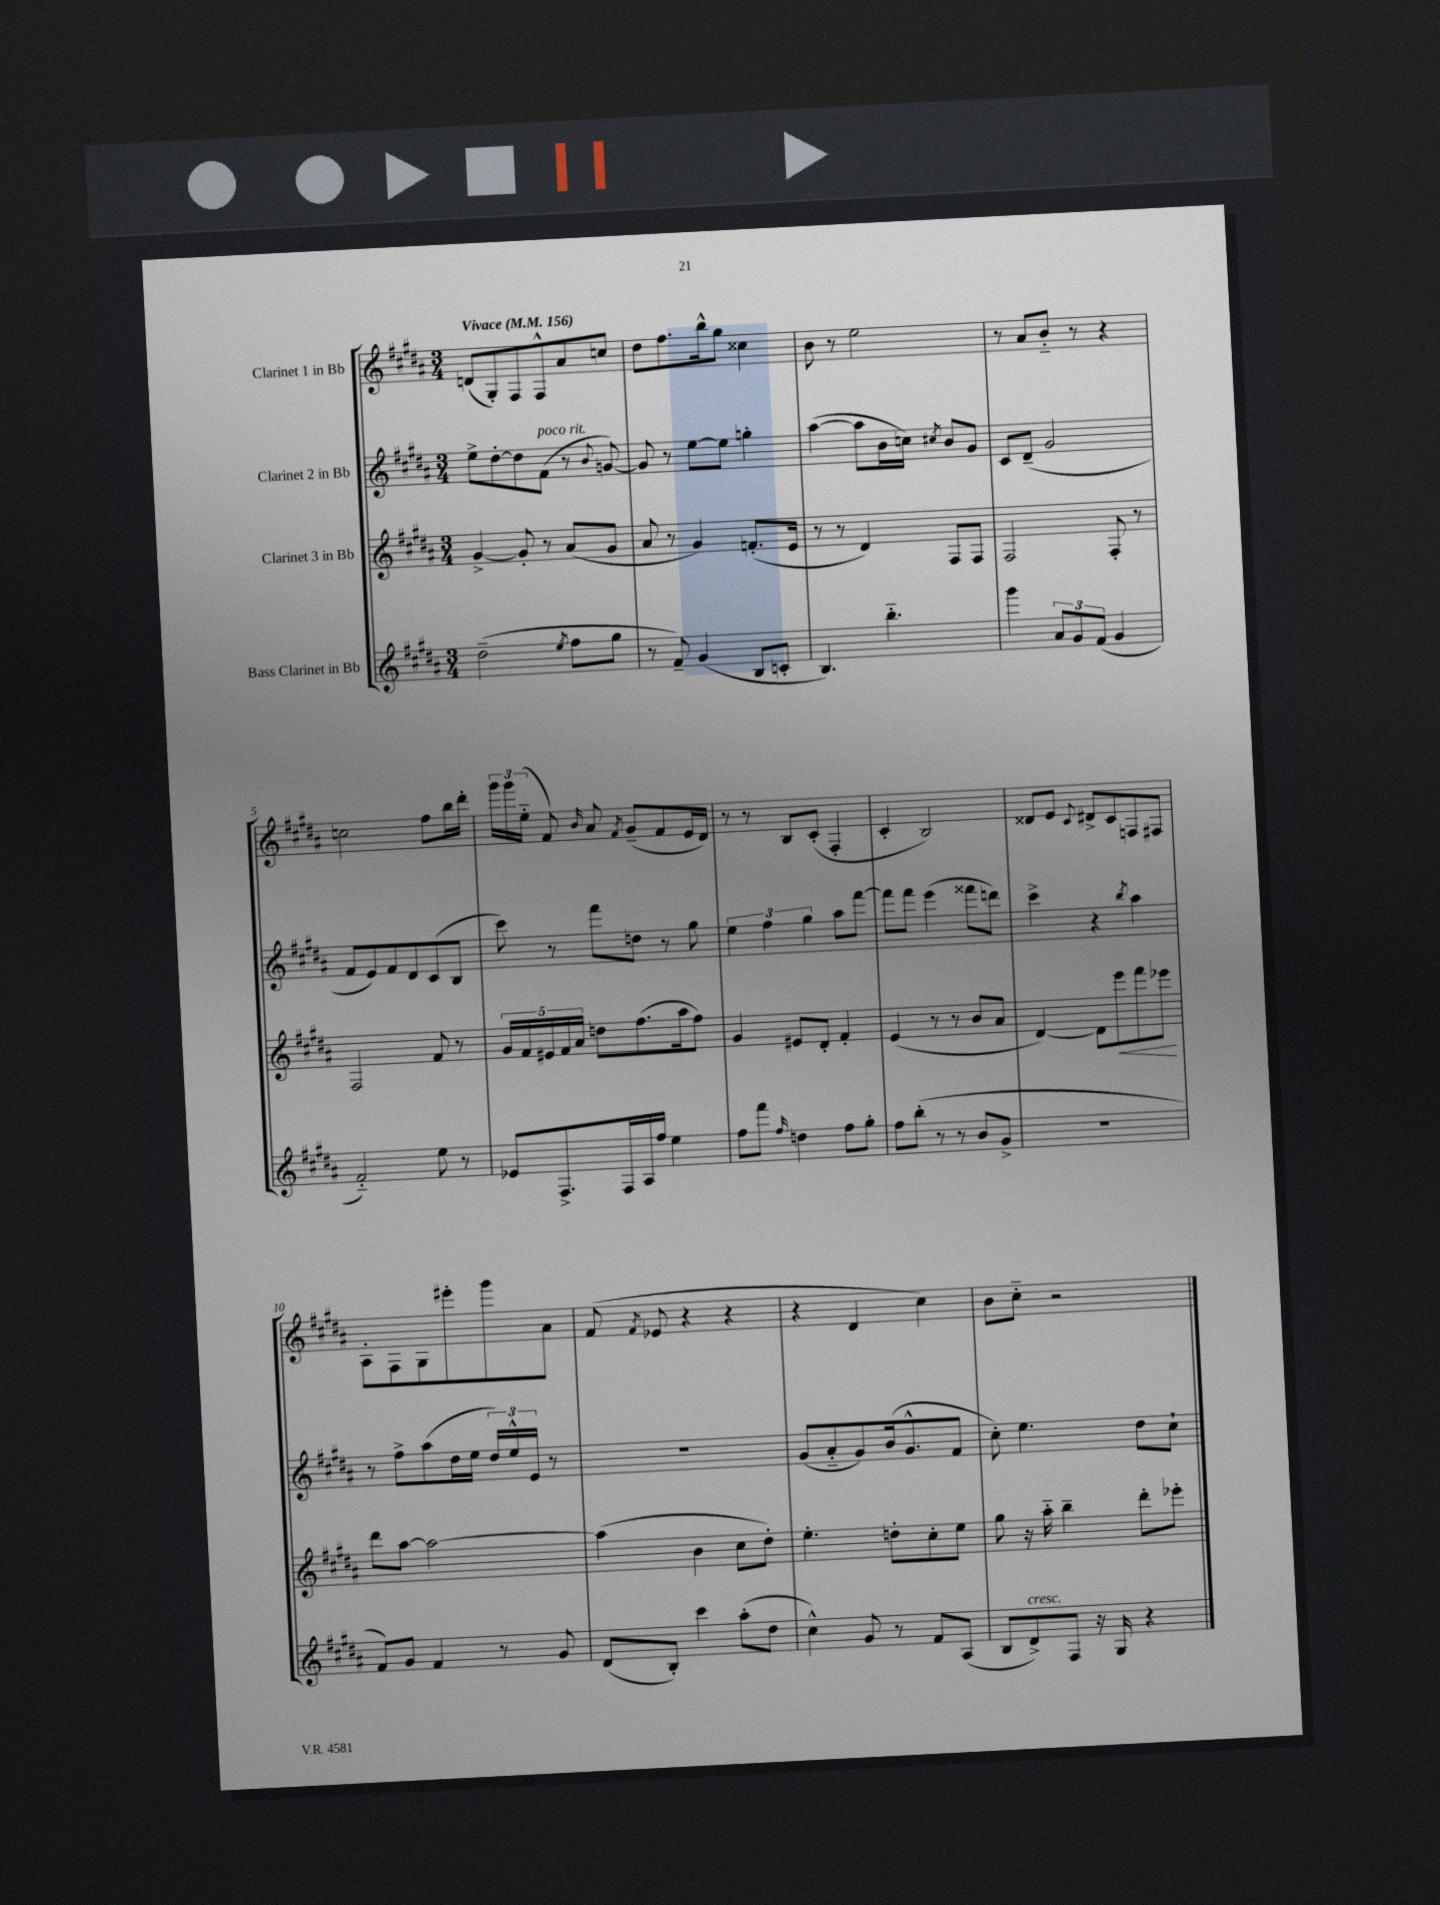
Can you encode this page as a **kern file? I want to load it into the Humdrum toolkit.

**kern	**kern	**dynam	**kern	**kern
*part4	*part3	*part3	*part2	*part1
*staff4	*staff3	*staff3	*staff2	*staff1
*I"Bass Clarinet in Bb	*I"Clarinet 3 in Bb	*	*I"Clarinet 2 in Bb	*I"Clarinet 1 in Bb
*clefG2	*clefG2	*	*clefG2	*clefG2
*k[f#c#g#d#a#]	*k[f#c#g#d#a#]	*	*k[f#c#g#d#a#]	*k[f#c#g#d#a#]
*M3/4	*M3/4	*	*M3/4	*M3/4
*MM156	*MM156	*	*MM156	*MM156
=1	=1	=1	=1	=1
!	!	!	!	!LO:TX:a:B:t=Vivace
(2dd#~\	[4g#^/	.	8ee^\L	(8dn/L
.	.	.	[8dd#'\	8G#'/)
.	8g#'/]	.	8dd#\]	8F#/
!	!	!	!LO:TX:a:i:t=poco rit.	!
.	8r	.	(8f#\J	8F#^^/
8qee/	.	.	.	.
8ff#\L	(8a#/L	.	8r	8a#/
.	.	.	8qqb/	.
8gg#\J	8g#/J	.	[8gn/)	8ccn/J
=2	=2	=2	=2	=2
8r	8a#/	.	8g/]	8dd#\L
8f#~/)	8r	.	8r	8.ff#\
(4g#/	4g#/)	.	[8ee\L	.
.	.	.	.	16bb^^\k
.	.	.	8ee\J]	8gg#\J
8B/L	(8.fn'/L	.	4ggn'\	4cc##X\
8cn'/J	.	.	.	.
.	16e/Jk	.	.	.
=3	=3	=3	=3	=3
4.B/)	8r	.	([4aa#\	8b\
.	8r	.	.	8r
.	4d#/)	.	8aa#\L]	2ee\
4.bb\	.	.	16b\L	.
.	.	.	16ccn\JJ)	.
.	.	.	8qcc#X/	.
.	8F#/L	.	8b/L	.
.	8F#/J	.	8g#/J	.
=4	=4	=4	=4	=4
4ggg#\	2F#/	.	8c#/L	8r
.	.	.	(8d#~/J	8a#/L
12a#/L	.	.	2g#/	8b/J
12g#/	.	.	.	.
.	.	.	.	8r
(12f#/J	.	.	.	.
4g#/	8F#'/	.	.	4r
.	8r	.	.	.
!!LO:LB:g=z
=5	=5	=5	=5	=5
2f#/)	2F#/	.	8f#/L	2ccn\
.	.	.	8e/)	.
.	.	.	8f#/	.
.	.	.	8d#/	.
8ee\	8f#/	.	(8c#/	8ff#\L
8r	8r	.	8B/J	16bb\L
.	.	.	.	16ddd#'\JJ
=6	=6	=6	=6	=6
8e-X/L	20g#/LL	.	8ccc#\)	24ggg#\LL
.	.	.	.	24ggg#\
.	20f#/	.	.	.
.	.	.	.	(24ee\JJ
.	20e#X/	.	.	.
8.F#^/	.	.	8r	8f#/)
.	20f#/	.	.	.
.	20a#/JJ	.	.	.
.	.	.	.	16qqb/
.	8ddn\L	.	8fff#\L	8a#/
16F#/L	.	.	.	.
.	.	.	.	8qf#/
16A#/	(8.ff#\	.	8ddn\J	(8g#~/L
16ff#/JJ	.	.	.	.
4ee\	.	.	8r	8f#/
.	16aa#\k	.	.	.
.	8ff#\J)	.	8gg#\	16e/L
.	.	.	.	16d#/JJ)
=7	=7	=7	=7	=7
8ff#\L	4g#/	.	6ee\	8r
8fff#\J	.	.	.	8r
.	.	.	6ff#\	.
16qqff#/	.	.	.	.
4ddn\	8e#X/L	.	.	8B/L
.	.	.	6gg#\	.
.	8d#'/J	.	.	(8c#'/J
8ff#\L	4f#'/	.	8aa#\L	4F#'/
8gg#'\J	.	.	[8fff#\J	.
=8	=8	=8	=8	=8
8ff#\L	(4e/	.	8fff#\L]	4c#'/
(8bb'\J	.	.	8fff#\J	.
8r	8r	.	(4eee\	2B/)
8r	8r	.	.	.
8b/L	8b/L	.	8fff##X\L	.
8g#^/J	8a#/J	.	8dddn\J)	.
=9	=9	=9	=9	=9
2.r	[4d#/)	.	4ccc#^\	8d##X/L
.	.	.	.	8e/J
.	.	.	.	8qqc#/
.	8d#\L]	.	4r	8d#X^/L
!	!	!LO:HP:b	!	!
.	8eee\	<	.	8c#/
.	.	.	8qbb/	.
.	8fff#\	.	4aa#\	8Fn/
.	8eee-X\J	.	.	8F#X/J
.	.	[	.	.
!!LO:LB:g=z
=10	=10	=10	=10	=10
8f#/L)	8ddd#\L	.	8r	8A#'\L
8g#/J	[8aa#\J	.	8ff#^\L	8F#\
4f#/	2aa#\_	.	(8aa#\	8G#\
.	.	.	16dd#\L	8eee#X'\
.	.	.	16ee\JJ	.
8r	.	.	24dd#/LL)	8ggg#\
.	.	.	24ee^^/	.
.	.	.	24e/JJ	.
8g#/	.	.	8r	8a#\J
=11	=11	=11	=11	=11
(8d#/L	(4aa#\]	.	2.r	(8f#/
.	.	.	.	8qf#/
8B'/J)	.	.	.	8e-X/
4ccc#\	4b\	.	.	4r
(8aa#'\L	8cc#\L	.	.	4r
8dd#\J	8dd#'\J)	.	.	.
=12	=12	=12	=12	=12
4cc#^^\)	4.ee'\	.	(8g#/L	4r
.	.	.	8a#/	.
8g#/	.	.	8g#/)	4d#/
8r	8ddn'\L	.	(16b/k	.
.	.	.	8.g#^^/	.
8f#/L	8cc#'\	.	.	4cc#\)
(8A#/J	8ee\J	.	8f#/J	.
=13	=13	=13	=13	=13
8B/L	8gg#\	.	8cc#'\)	8b\L
!LO:TX:a:i:t=cresc.	!	!	!	!
8d#^/)	16r	.	4.ee\	8cc#\J
.	16aa#\	.	.	.
8F#/J	4bb~\	.	.	2r
16r	.	.	.	.
16G#/	.	.	.	.
4r	8ddd#'\L	.	8dd#\L	.
.	8eee-X'\J	.	8cc#`\J	.
==	==	==	==	==
*-	*-	*-	*-	*-
